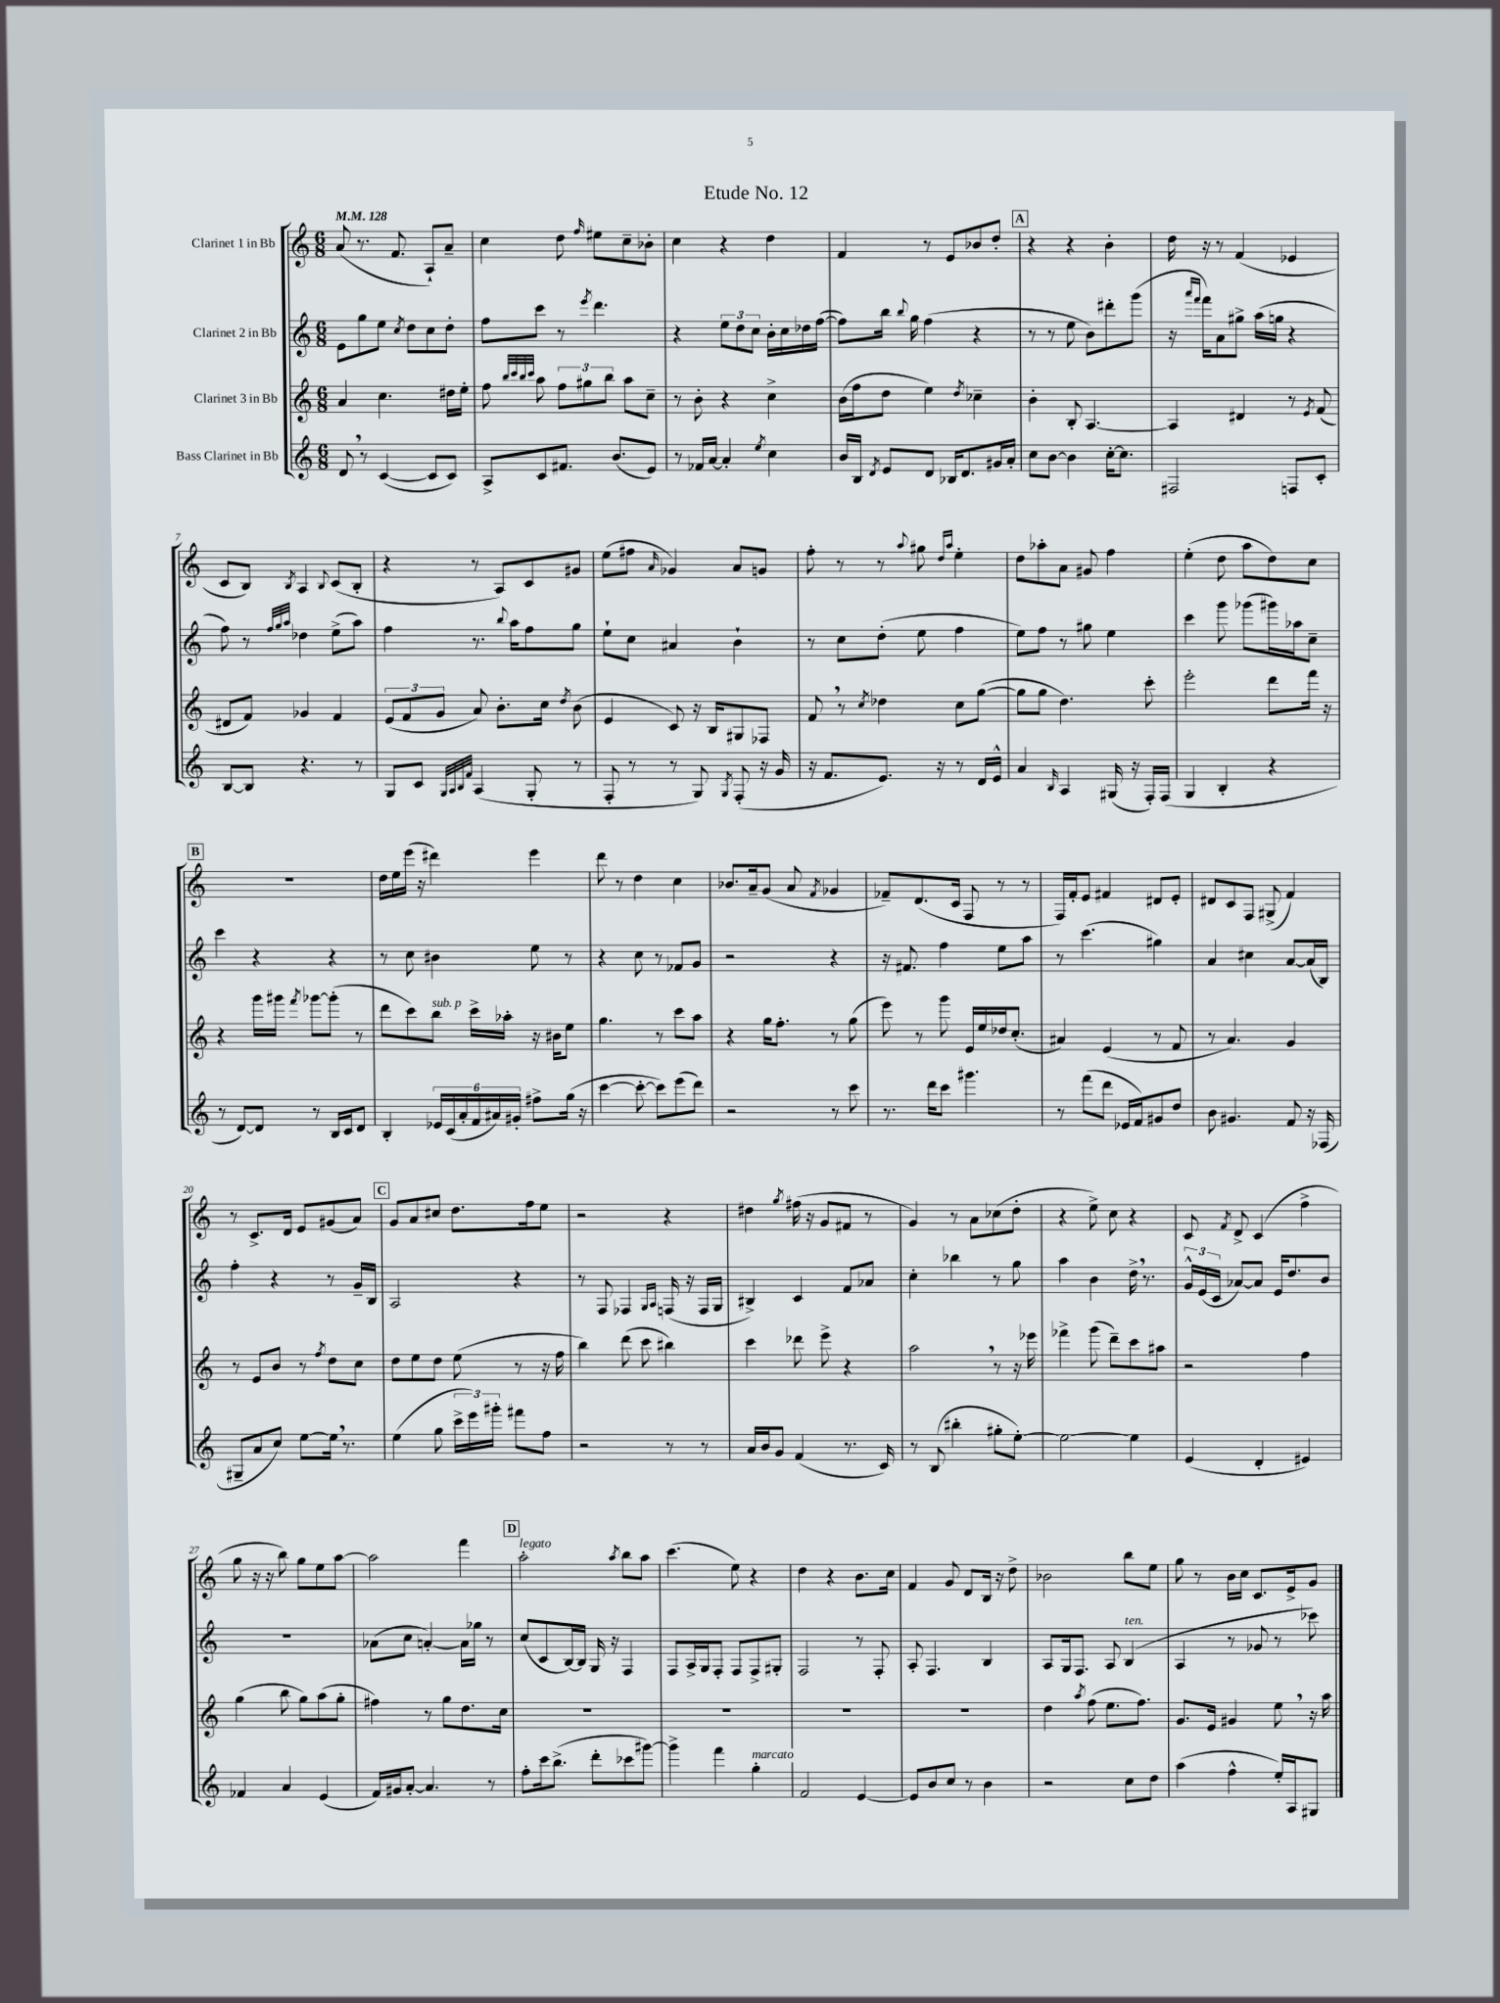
\header { title = "Etude No. 12" }
<<
\new StaffGroup <<
\new Staff = "s0" \with { instrumentName = "Clarinet 1 in Bb" } {
    \clef treble \key c \major \numericTimeSignature \time 6/8 \tempo 4 = 128
    \autoBeamOff a'8( r8. f'8. a8[-!) a'8]-- |
    c''4 d''8 \grace { f''16 } eis''8[ c''8-- bes'8]-. |
    c''4 r4 d''4 |
    f'4 r8 e'8[ bes'8 d''8]-. |
    \mark \markup { \box "A" } r4 r4 b'4-. |
    d''16 r16 r8 f'4( ees'4 |
    c'8[ b8]) \acciaccatura { b8 } a4 \appoggiatura { b8 } c'8[( b8]-. |
    r4 r8 a8[) c'8 gis'8] |
    e''8[( fis''8] \grace { a'16 } ges'4) a'8[ g'8] |
    f''8-. r8 r8 \appoggiatura { a''8 } gis''8 \grace { d''16[ a''16] } e''4-. |
    d''8[ aes''8-. a'8] gis'8 f''4 |
    e''4-.( d''8 a''8[ d''8) c''8] |
    \mark \markup { \box "B" } R2. |
    d''16[ e''16 e'''16]( r16 dis'''4) e'''4 |
    d'''8 r8 d''4 c''4 |
    bes'8.[ a'16-- g'8]( a'8 \acciaccatura { f'8 } ges'4 |
    fes'8[--) d'8.( c'16] f8 r8 r8 |
    f16[) f'16-. e'8] fis'4 dis'8[ e'8]-. |
    dis'8[ c'8 f8] gis8->( f'4) |
    r8 c'8.[-> d'16] e'8[ gis'8( a'8]) |
    \mark \markup { \box "C" } g'8[ a'8 cis''8] d''8.[ f''16 e''8] |
    r2 r4 |
    dis''4 \acciaccatura { g''8 } fis''16( r16 g'8[ fis'8] r8 |
    g'4) r8 a'8[ ces''8( d''8]-. |
    r4 e''8->) c''8 r4 |
    c'8 \acciaccatura { f'8 } d'8-> c'4( f''4-> |
    g''8 r16 r16 b''8) g''8[ e''8 a''8]~ |
    a''2 f'''4 |
    \mark \markup { \box "D" } a''2-.^\markup { \italic "legato" } \acciaccatura { a''8 } b''8[ a''8] |
    c'''4.( e''8) r4 |
    d''4 r4 b'8.[ c''16] |
    f'4 g'8 d'8[ b16] r16 d''8-> |
    bes'2 b''8[ e''8] |
    g''8 r8 b'16[ c''16] c'8.[ e'16-> g'8] \bar "|." |
}
\new Staff = "s1" \with { instrumentName = "Clarinet 2 in Bb" } {
    \clef treble \key c \major \numericTimeSignature \time 6/8
    \autoBeamOff e'8[ g''8 e''8] \acciaccatura { c''8 } d''8[ c''8 d''8]-. |
    f''8[ c'''8] r8 \acciaccatura { e'''8 } d'''4. |
    r4 \tuplet 3/2 { e''8[ d''8 c''8] } b'16[-. c''16 des''16 f''16]~( |
    f''8[) b''16] \appoggiatura { b''8 } g''16 f''4( r4 |
    \mark \markup { \box "A" } r8 r8 e''8 b'8[) dis'''8-. g'''8]( |
    r16 \grace { a'''16[ f'''16] } f'''16[) a'8 gis''8]-> a''16[( g''16] r4 |
    f''8) r8 \grace { f''32[ g''32 a''32] } des''4 e''8[->( a''8]) |
    f''4 r8. \appoggiatura { b''8 } a''16[ f''8 g''8] |
    e''8[-! c''8] ais'4 b'4-! |
    r8 c''8[ d''8]-.( e''8 f''4 |
    e''8[) f''8] r8 gis''8 e''4 |
    c'''4 g'''8 ges'''8[( gis'''16) aes''16 c''8]-- |
    \mark \markup { \box "B" } c'''4 r4 r4 |
    r8 c''8 bis'4 e''8 r8 |
    r4 c''8 r8 fes'8[ g'8] |
    r2 r4 |
    r16 fis'8. f''4 e''8[ a''8] |
    r8 c'''4.( gis''4) |
    a'4 cis''4 a'8[~ a'16( b16]) |
    f''4-. r4 r8 g'16[-- b16] |
    \mark \markup { \box "C" } a2 r4 |
    r8 f8 fes4 \grace { g16[ a16] } f16( r16 f16[ g16] |
    bis4->) c'4 f'8[ aes'8] |
    c''4-. bes''4 r8 g''8 |
    a''4 b'4 d''16-> \breathe r8. |
    \tuplet 3/2 { g'16[-^ e'16( c'16] } aes'8[~) aes'8] e'16[ d''8. b'8] |
    R2. |
    aes'8[( c''8] a'4~-.) a'16[ ges''16] r8 |
    \mark \markup { \box "D" } c''8[( c'8 b16~) b16] g16 r16 f4 |
    f8[ a16-> g16 f8]-. f8[ f8-> gis8]-. |
    f2 r8 f8-. |
    a8-. f4. b4 |
    a8[ g16 f8.] a8 b4^\markup { \italic "ten." }( |
    a4 r8 ges'8 r8 ces'''8) \bar "|." |
}
\new Staff = "s2" \with { instrumentName = "Clarinet 3 in Bb" } {
    \clef treble \key c \major \numericTimeSignature \time 6/8
    \autoBeamOff a'4 c''4. dis''16[ e''16]-. |
    f''8 \grace { b''32[ c'''32 b''32 c'''32] } a''8 \tuplet 3/2 { f''8[ gis''8 b''8] } a''8[ c''8]-- |
    r8 b'8-. r4 c''4-> |
    b'16[( f''16 d''8] e''4) \acciaccatura { d''8 } ces''4-- |
    \mark \markup { \box "A" } b'4-. b8-. a4.~ |
    a4 dis'4 r8 \acciaccatura { e'8 } f'8( |
    dis'8[ f'8]) ges'4 f'4 |
    \tuplet 3/2 { e'8[( f'8 g'8] } a'8) b'8.[-. c''16] \acciaccatura { d''8 } b'8( |
    e'4 c'8) r16 b16[ gis8 fes8] |
    f'8 \breathe r8 \acciaccatura { c''8 } des''4 c''8[ g''8]~( |
    g''8[ g''8] d''4.) c'''8-. |
    e'''2-. d'''8[ f'''16] r16 |
    \mark \markup { \box "B" } r4 g'''16[ gis'''16] \acciaccatura { f'''8 } ges'''8[~ ges'''8]-.( r8 |
    d'''8[ c'''8) b''8]^\markup { \italic "sub. p" } c'''16[-> aes''16]-. r16 bis'16[ e''8] |
    g''4. r8 c'''8[ a''8] |
    r4 g''16[ f''8.]-. r8 g''8( |
    e'''8) r8 g'''8 e'16[ e''16 des''16 c''8.]-.( |
    ais'4) e'4( r8 f'8 |
    r8 a'4.) g'4 |
    r8 e'8[ b'8] r8 \acciaccatura { f''8 } d''8[ c''8] |
    \mark \markup { \box "C" } d''8[ e''8 d''8] e''8( r8 r16 f''16 |
    b''4) d'''8( c'''8 bis''4) |
    c'''4 des'''8 e'''8-> r4 |
    a''2 \breathe r8 r16 ees'''16 |
    fes'''4-> g'''8( d'''8[--) c'''8 ais''8] |
    r2 f''4 |
    g''4( b''8 g''8[) a''8( g''8]-. |
    fis''4) r8 g''8[ d''8. c''16] |
    \mark \markup { \box "D" } R2. |
    R2. |
    R2. |
    R2. |
    d''4 \acciaccatura { a''8 } f''8( e''8.[ f''8.]) |
    g'8.[ e'16] gis'4 e''8 \breathe r16 a''16 \bar "|." |
}
\new Staff = "s3" \with { instrumentName = "Bass Clarinet in Bb" } {
    \clef treble \key c \major \numericTimeSignature \time 6/8
    \autoBeamOff d'8 \breathe r8 c'4~( c'8[ c'8]) |
    a8[-> c'8 fis'8.] b'8.[( e'8]) |
    r8 fes'16[ a'16]~ a'4-. \acciaccatura { e''8 } c''4 |
    b'16[ b16] \acciaccatura { d'8 } e'8[ d'8] bes16[ d'8. gis'16 a'16]-. |
    \mark \markup { \box "A" } c''8[ b'8]~ b'4 c''16[~-. c''8.] |
    fis2 f8[ c'8]-. |
    b8[~ b8] r4. r8 |
    g8[ c'8] \grace { g32[ a32 b32 f'32] } a4( g8-. r8 |
    f8-. r8 r8 g8) \acciaccatura { g8 } f8-.( r16 g'16 |
    r16 f'8.[ e'8.]) r16 r8 d'16[ e'16]-^ |
    a'4 \grace { b16 } a4 gis16( r16 f16[-.) f16]( |
    g4 b4-. r4 |
    \mark \markup { \box "B" } r8 d'8[~) d'8] r8 b16[ c'16 d'8] |
    b4-. \tuplet 6/4 { ees'16[ c'16( a'16-. f'16 ais'16) gis'16]-. } fis''8[-> g''16]( r16 |
    c'''4~ c'''8~-. c'''8[) e'''8( d'''8]) |
    r2 r8 c'''8 |
    r8. d'''16[ c'''8] gis'''4. |
    r8 f'''8[( d'''8] ees'16[ f'16) gis'8 d''8] |
    b'8 gis'4. f'8 r16 fes16( |
    gis8[-- a'8 c''8]) e''8[~ e''16] \breathe r8. |
    \mark \markup { \box "C" } e''4( g''8 \tuplet 3/2 { c'''16[-> e'''16) gis'''16]-. } fis'''8[ f''8] |
    r2 r8 r8 |
    a'16[ b'16 g'8] f'4( r8. c'16) |
    r8 b8( bis''4-. gis''8[-. e''8]~-.) |
    e''2~ e''4 |
    e'4( d'4-. eis'4) |
    fes'4 a'4 e'4( |
    f'16[) gis'16 a'8]~-. a'4. r8 |
    \mark \markup { \box "D" } f''8[-. c'''16 b''8.]->( d'''8[-. ces'''8 gis'''8]~) |
    gis'''4-> f'''4 g''4-.^\markup { \italic "marcato" } |
    f'2 e'4~ |
    e'8[ b'8 c''8] r8 b'4 |
    r2 c''8[ d''8] |
    a''4( f''4-^ e''16[-.) a16 gis8] \bar "|." |
}
>>
>>
